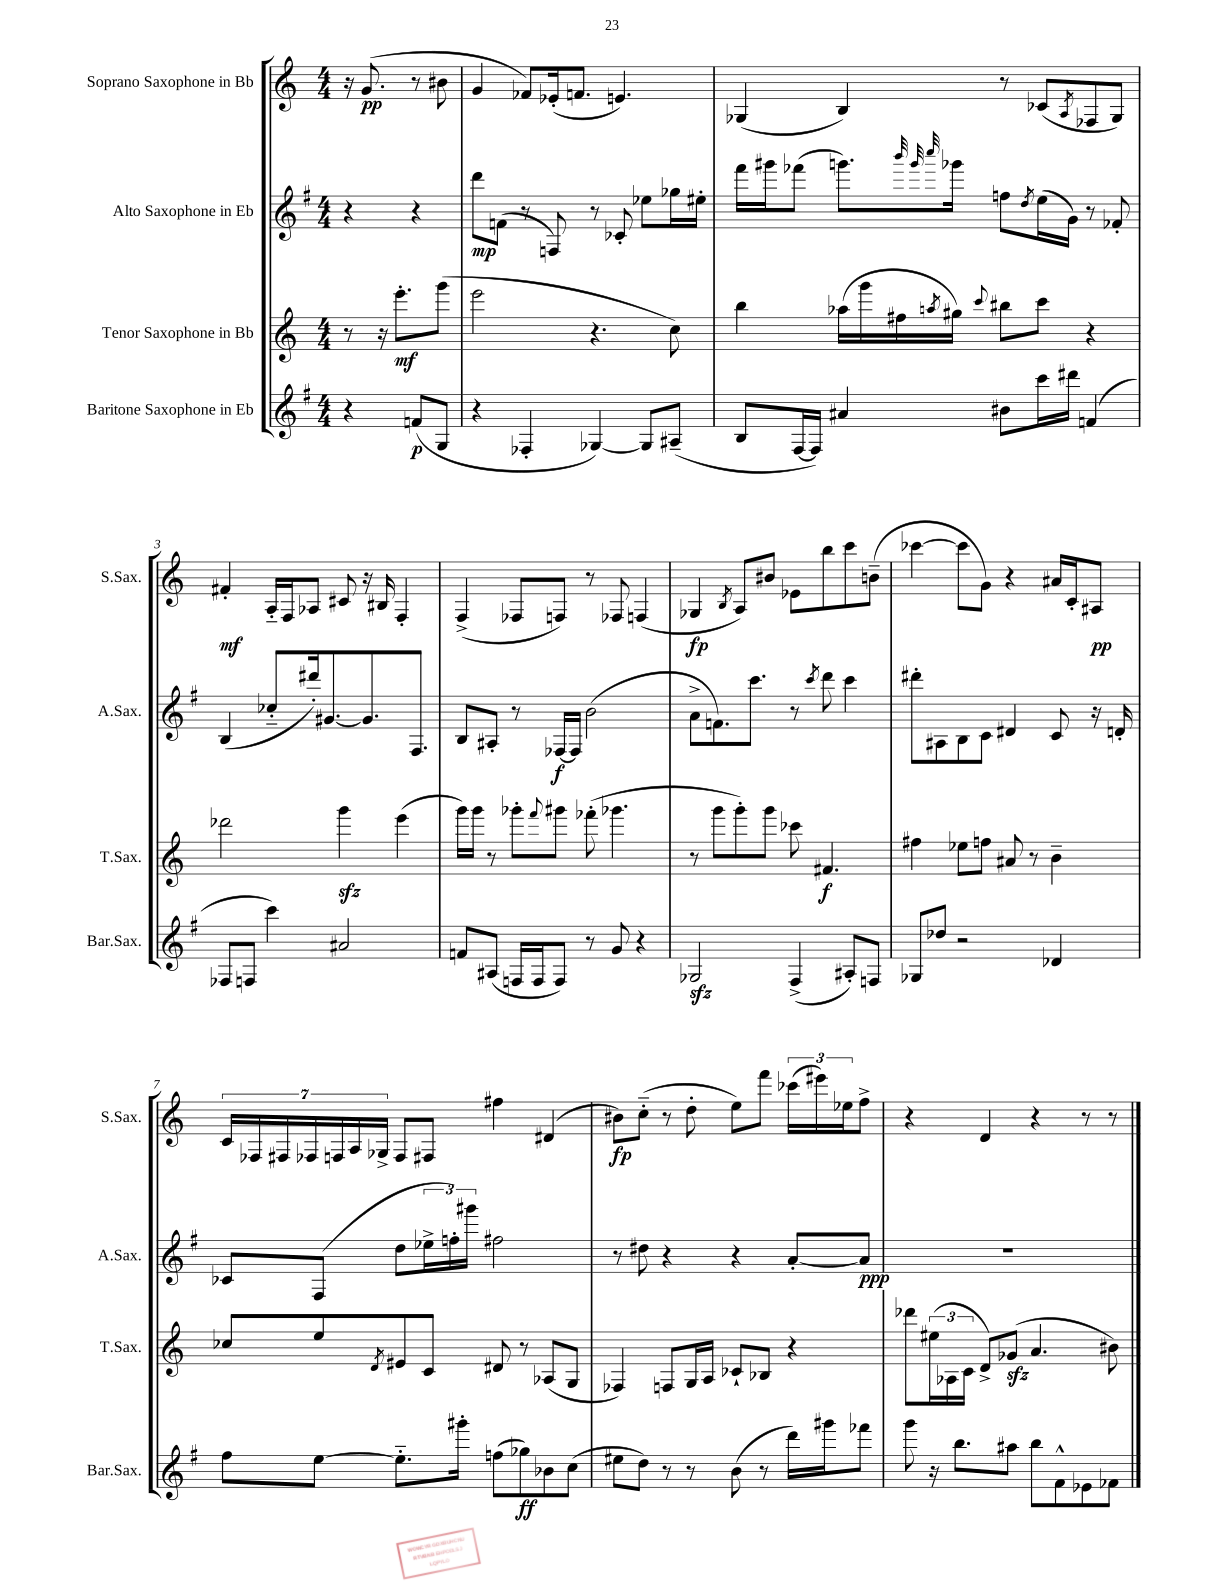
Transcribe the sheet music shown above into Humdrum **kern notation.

**kern	**kern	**kern	**kern
*staff4	*staff3	*staff2	*staff1
*clefG2	*clefG2	*clefG2	*clefG2
*k[f#]	*k[]	*k[f#]	*k[]
*M4/4	*M4/4	*M4/4	*M4/4
4r	8r	4r	16r
.	.	.	(8.g
.	16r	.	.
.	8.eee'	.	.
(8f	.	4r	8r
8G	(8ggg	.	8b#
=	=	=	=
4r	2eee	8ddd	4g
.	.	(8f	.
4F-'	.	8r	8f-)
.	.	8F)	(16e-'
.	.	.	8.f
[4G-)	4.r	8r	.
.	.	8c-'	4.e)
8G-]	.	8ee-	.
(8A#~	8cc)	16gg-	.
.	.	16ee#'	.
=	=	=	=
8B	4bb	16fff#	(4G-
.	.	16ggg#	.
[16F#	.	(8fff-	.
16F#])	.	.	.
4a#	(16aa-	8.ggg)	4B)
.	16ggg	.	.
.	16ff#	.	.
.	.	32qqbbb	.
.	.	32qqggg	.
.	8qaa	32qqcccc	.
.	16gg#)	16ggg-	.
.	8qqccc	.	.
8b#	8bb#	8ff	8r
.	.	8qdd	.
16ccc	8ccc	(16ee	(8c-
16ddd#	.	16g)	.
.	.	.	8qA
(4f	4r	8r	8F-
.	.	8f-'	8G-)
=	=	=	=
8F-	2ddd-	(4B	4f#'
8F	.	.	.
4ccc)	.	8cc-'~	16A'~
.	.	.	16F
.	.	16ddd#')	8A-
.	.	[8.g#	.
2a#	4ggg	.	8c#
.	.	8.g#]	16r
.	.	.	16B#
.	(4eee	.	4F'
.	.	8.F#	.
=	=	=	=
8f	16ggg)	8B	(4F^
.	16ggg	.	.
(8A#	8r	8A#'	.
16F	8ggg-'	8r	8F-
16F	.	.	.
.	8qqfff	.	.
8F)	8ggg#	[16F-	8F)
.	.	16F-]	.
8r	(8fff-'	(2b	8r
8g	4.ggg-	.	8F-
4r	.	.	(4F
=	=	=	=
2G-	8r	8a^	4G-
.	8ggg	8.f)	.
.	.	.	8qB
.	8ggg')	.	8A)
.	.	8.ccc	.
.	8ggg	.	8b#
(4F#^	8ccc-	8r	8e-
.	.	8qccc	.
.	4.f#	8ddd	8bb
8A#')	.	4ccc	8ccc
8F	.	.	(8b~
=	=	=	=
8G-	4ff#	8ddd#'	[4ccc-
8dd-	.	8A#	.
2r	8ee-	8B	8ccc-]
.	8ff	8c	8g)
.	8a#	4d#	4r
.	8r	.	.
4d-	4b~	8c	16a#
.	.	.	16c'
.	.	16r	8A#
.	.	16d'	.
=	=	=	=
8ff#	8cc-	8c-	28c
.	.	.	28F-
.	.	.	28F#
.	.	.	28F-
[8ee	8ee	(8F#	.
.	.	.	28F
.	.	.	28A
.	.	.	28G-^
.	8qd	.	.
8.ee'~]	8e#	8dd	8F
.	8c	24ee-^	8F#
.	.	24ff')	.
16ggg#'	.	.	.
.	.	24ggg#	.
(8ff	8d#	2ff#	4ff#
8gg-)	8r	.	.
8b-	(8A-	.	(4d#
(8cc	8G	.	.
=	=	=	=
8ee#	4F-)	8r	8b#)
8dd)	.	8dd#	(8cc'~
8r	8F	4r	8r
8r	16G	.	8dd'
.	16A	.	.
(8b	8c-`	4r	8ee)
8r	8B-	.	8fff
16ddd)	4r	[8a'	(24ccc-
.	.	.	24eee#)
16ggg#	.	.	.
.	.	.	24ee-
8fff-	.	8a]	8ff^
=	=	=	=
8ggg	8ddd-	1r	4r
16r	(24ee#	.	.
.	24A-	.	.
8.bb	.	.	.
.	24c	.	.
.	8d^)	.	4d
8aa#	(8g-	.	.
8bb	4.a	.	4r
8f#^^	.	.	.
8e-	.	.	8r
8f-	8b#)	.	8r
==	==	==	==
*-	*-	*-	*-
